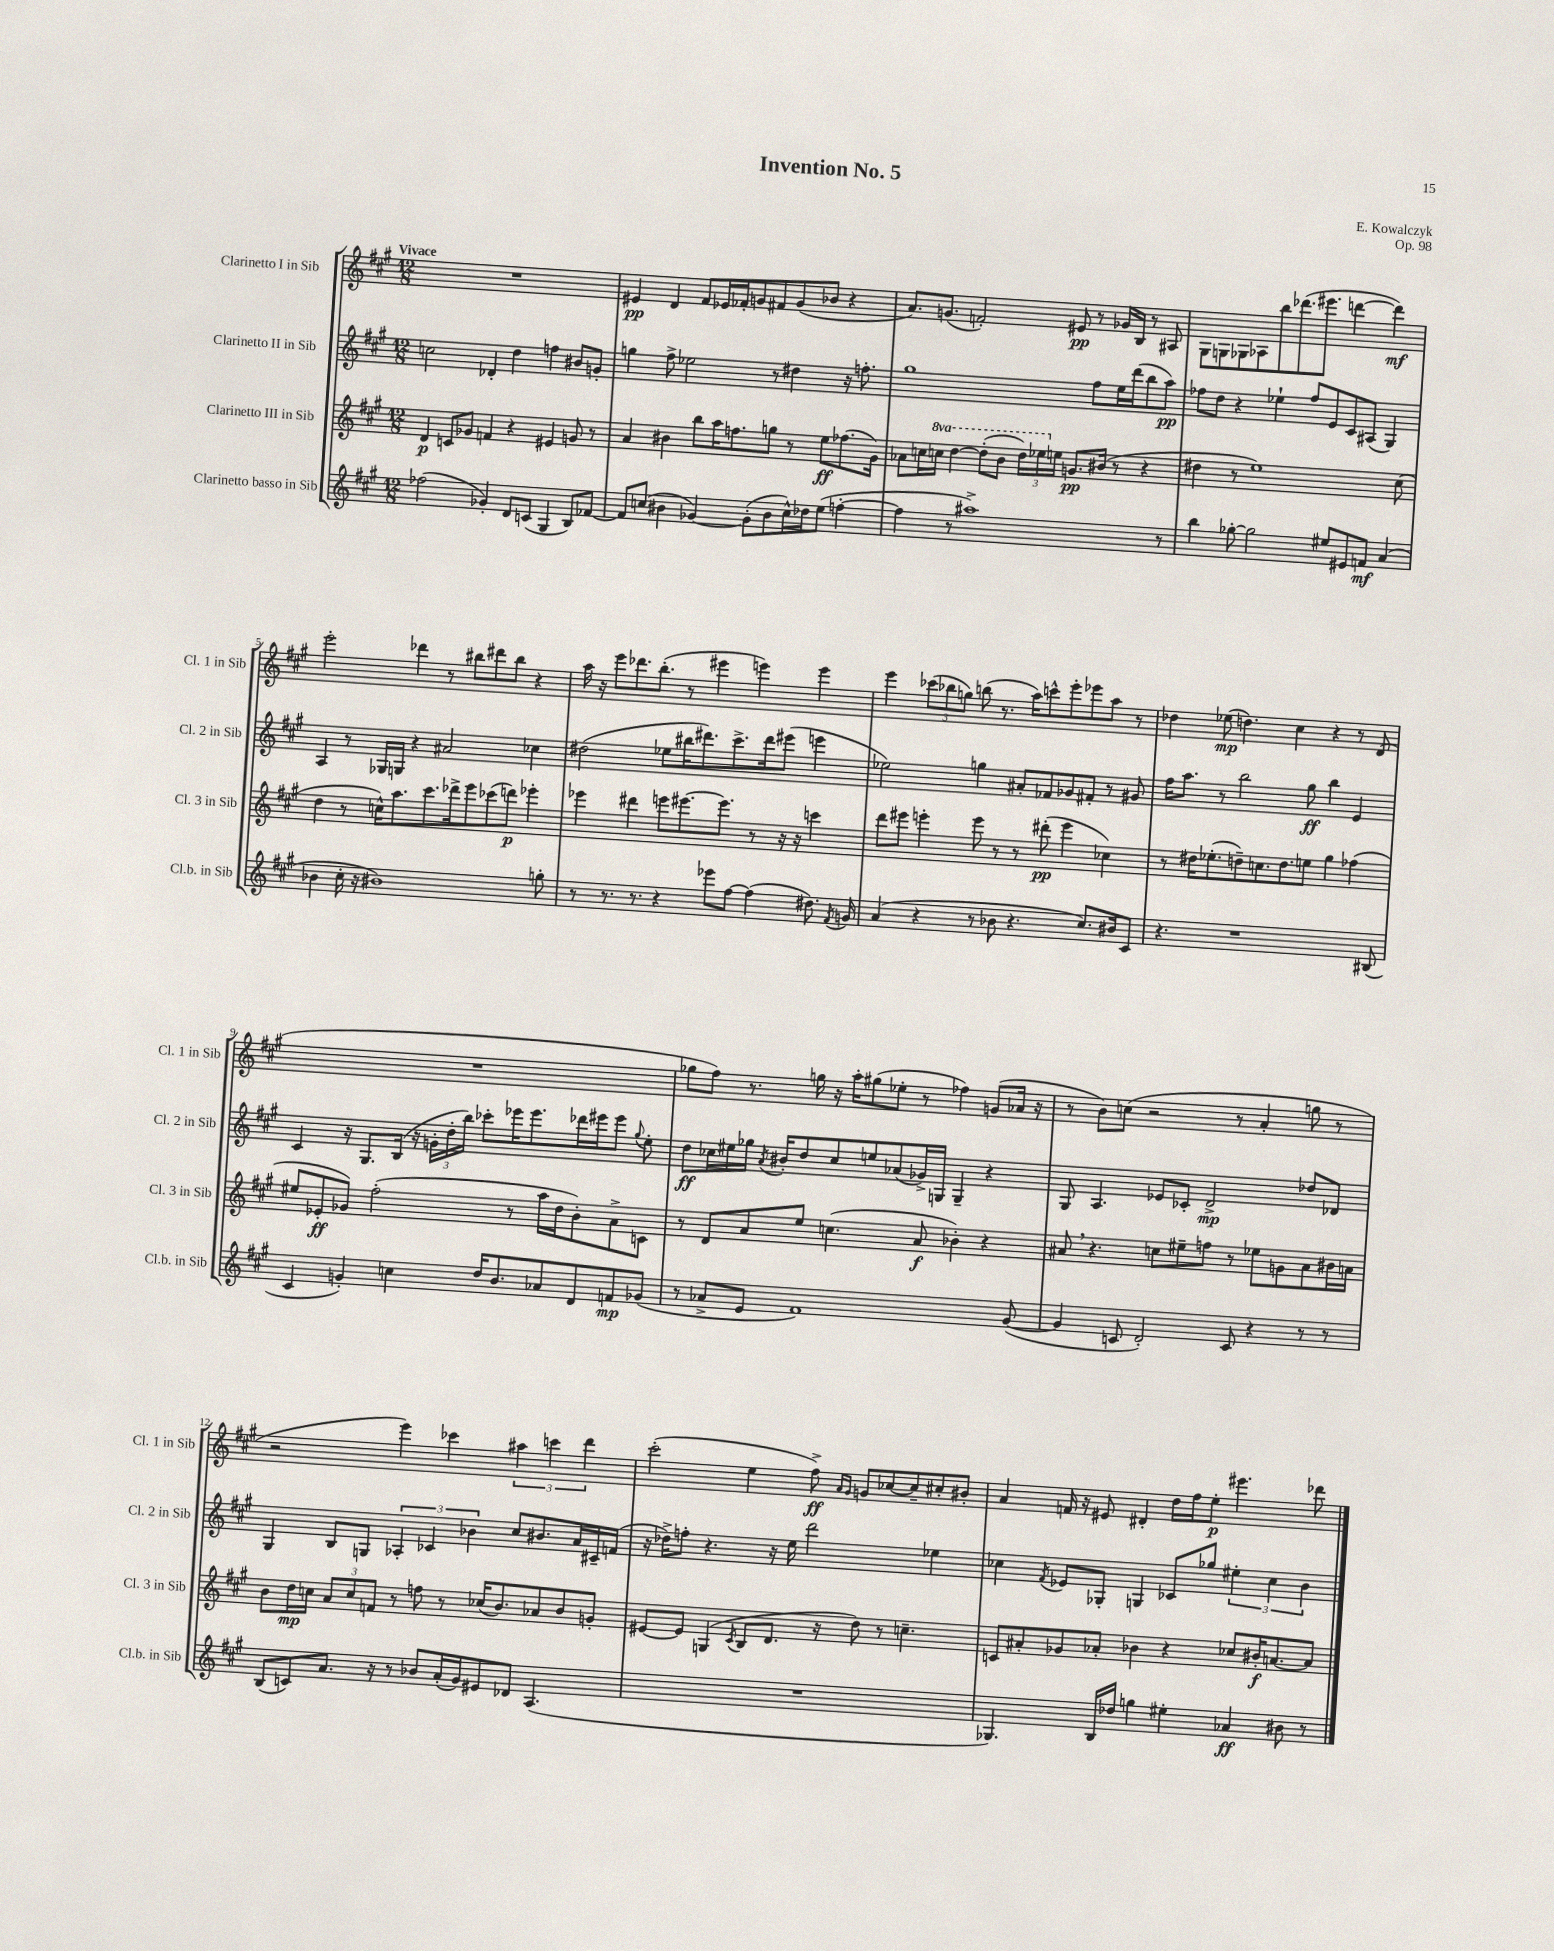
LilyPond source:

\header { title = "Invention No. 5" composer = "E. Kowalczyk" opus = "Op. 98" }
<<
\new StaffGroup <<
\new Staff = "s0" \with { instrumentName = "Clarinetto I in Sib" shortInstrumentName = "Cl. 1 in Sib" } {
    \clef treble \key a \major \numericTimeSignature \time 12/8 \tempo "Vivace"
    \autoBeamOff R1. |
    eis'4\pp d'4 fis'8[ ees'16 fes'16-. g'8 fis'8 g'8( bes'8] r4 |
    a'8.[) g'8.]( f'2-.) eis'8\pp r8 ges'16[ b16] r8 ais8 |
    gis8[ g8 ges8 aes8 b''8 des'''8.( eis'''8.] d'''4~ d'''4\mf) |
    e'''2-. des'''4 r8 bis''8[ dis'''8 bis''8] r4 |
    a''16 r16 e'''8[ des'''8. b''8.]-.( r8 eis'''4 e'''4) e'''4 |
    e'''4 \tuplet 3/2 { ces'''8[( bes''8 g''8]) } b''8( r8. a''16[) c'''8-^ e'''8-. ees'''8 a''8] r8 |
    des''4 ees''8\mp( d''4.) cis''4 r4 r8 d'8( |
    R1. |
    ges''8[ fis''8]) r8. g''16 r16 a''16[-. gis''8( ees''8]-. r8 fes''4) g'8[( aes'16] r16 |
    r8 b'8[) c''8]( r2 r8 a'4-. g''8 r8 |
    r2 e'''4) ces'''4 \tuplet 3/2 { ais''4 c'''4 d'''4 } |
    cis'''2-.( e''4 fis''8->\ff) \grace { a'16[ gis'16] } g'8[ ces''8~ ces''8-- cis''8-. bis'8]-. |
    a'4 f'16 r16 eis'8 dis'4-. d''16[ fis''16 e''8]-.\p eis'''4. des'''8 \bar "|." |
}
\new Staff = "s1" \with { instrumentName = "Clarinetto II in Sib" shortInstrumentName = "Cl. 2 in Sib" } {
    \clef treble \key a \major \numericTimeSignature \time 12/8
    \autoBeamOff c''2 des'4-. d''4 f''4 bis'8[ g'8]-. |
    g''4 fis''8-> ees''2 r8 dis''4 r16 f''8.-. |
    gis''1 fis''8[ e''16 d'''16( b''8 a''8]\pp) |
    fes''8[ d''8] r4 ees''4-! fes''8[ e'8 cis'8 ais8]( gis4) |
    a4 r8 ges16[ g16] r4 ais'2 ces''4 |
    dis''2( ees''8[ bis''16 dis'''8.) cis'''8.-> dis'''16 eis'''8]( e'''4 |
    ees''2) g''4 ais'8[-. fes'8 ges'8 fis'8]-. r8 gis'8 |
    fis''16[ a''8.] r8 b''2 gis''8\ff b''4 e'4 |
    cis'4 r16 gis8.[ b16]( r16 \tuplet 3/2 { g'16[-. d''16-. b''16]) } ces'''8[-. ees'''16 ees'''8. des'''16 eis'''16 eis'''8] \appoggiatura { gis''8 } e''8-. |
    d''8[\ff ces''16 eis''16 ges''16] \acciaccatura { a'8 } bis'16[-. d''8 ces''8 e''8 aes'8( ges'16->) g16] g4-- r4 |
    gis8 a4. ees'8[ ces'8]-. d'2->\mp des''8[ des'8] |
    gis4 b8[ g8] \tuplet 3/2 { aes4-. ces'4 bes'4 } cis''8[ bis'8. a'16 cis'16-- f'16]( |
    r16 des''16[->) f''8]-. r4. r16 e''16 d'''2 ees''4 |
    ces''4 \acciaccatura { fis'8 } ees'8[ ges8]-. g4 ces'8[ ges''8] \tuplet 3/2 { eis''4-. ces''4 b'4 } \bar "|." |
}
\new Staff = "s2" \with { instrumentName = "Clarinetto III in Sib" shortInstrumentName = "Cl. 3 in Sib" } {
    \clef treble \key a \major \numericTimeSignature \time 12/8 \set Staff.ottavationMarkups = #ottavation-simple-ordinals
    \autoBeamOff d'4\p c'8[ ges'8] f'4 r4 eis'4 g'8 r8 |
    a'4 bis'4 b''8[ a''16 f''8. g''8] r8 e''8[\ff fes''8.( gis'16]) |
    aes'8[ c''16 \ottava #1 c'''16] d'''4~ d'''8[-.( b''8] \tuplet 3/2 { d'''16[) ees'''16 \ottava #0 e''!16] } g'8.[\pp bis'16]( r8 r4 |
    dis''4 r8 e''1) cis''8( |
    d''4 r8 c''16[-^) a''8. cis'''8. des'''16-> e'''8 ces'''8( d'''8]\p) ees'''4-. |
    ees'''4 dis'''4 e'''8[ eis'''8.~ eis'''8.] r8 r16 r16 c'''4 |
    d'''8[ eis'''8] e'''4-. e'''8 r8 r8 dis'''8-.\pp( e'''4 ces''4) |
    r8 dis''16[ ees''8.-.( d''8--) c''8. d''8. e''8] gis''4 fes''4( |
    eis''8[ ees'8-.\ff ges'8]) fis''2-.( r8 a''16[ d''16 b'8-.) a'8-> c'8] |
    r8 d'8[ a'8 e''8] c''4.( a'8\f bes'4-.) r4 |
    ais'8 \breathe r4. c''8[ eis''8-- f''8] r8 ees''8[ g'8 ais'8 bis'16 a'16] |
    b'8[ d''16\mp c''16] \tuplet 3/2 { a'8[ c''8 f'8] } r8 f''8 r8 ces''16[( b'8.) aes'8 b'8 g'8]-. |
    eis'8[~ eis'8] g4( \acciaccatura { cis'8 } b8[ d'8.] r16 d''8) r8 c''4.-- |
    c'8[ ais'8-. ges'8 aes'8]-. bes'4 r4 ces''8[ bis'16-.\f a'8.~ a'8] \bar "|." |
}
\new Staff = "s3" \with { instrumentName = "Clarinetto basso in Sib" shortInstrumentName = "Cl.b. in Sib" } {
    \clef treble \key a \major \numericTimeSignature \time 12/8
    \autoBeamOff fes''2( ges'4-.) d'8[ c'8]( gis4 b8[) fes'8]~ |
    fes'8[ c''8]( bis'4 ges'4~) ges'8[-.( bis'8 c''16-^) des''16 e''8]( f''4~-. |
    f''4 r8 ais''1->) r8 |
    b''4 ges''8~-. ges''2 eis''8[ eis'8 f'8]\mf a'4( |
    bes'4 cis''16-. r16 bis'1) g''8-. |
    r8 r8. r8. r4 ees'''8[ fis''8]~ fis''4( dis''8.) \acciaccatura { fis'8 } g'16 |
    a'4( r4 r8 bes'8 r4. cis''8.[) bis'16 cis'8] |
    r4. r1 bis8( |
    cis'4 g'4-.) c''4 d''16[ b'8. aes'8 d'8 f'8\mp ges'8]( |
    r8 aes'8[-> e'8] fis'1) gis'8~( |
    gis'4 c'8 d'2-.) c'8 r4 r8 r8 |
    b8[( c'8) a'8.] r16 r8 bes'8[ a'16-.( gis'16) eis'8 des'8] a4.( |
    R1. |
    ges4.) b16[ des''16] g''4 eis''4-. aes'4\ff bis'8 r8 \bar "|." |
}
>>
>>
